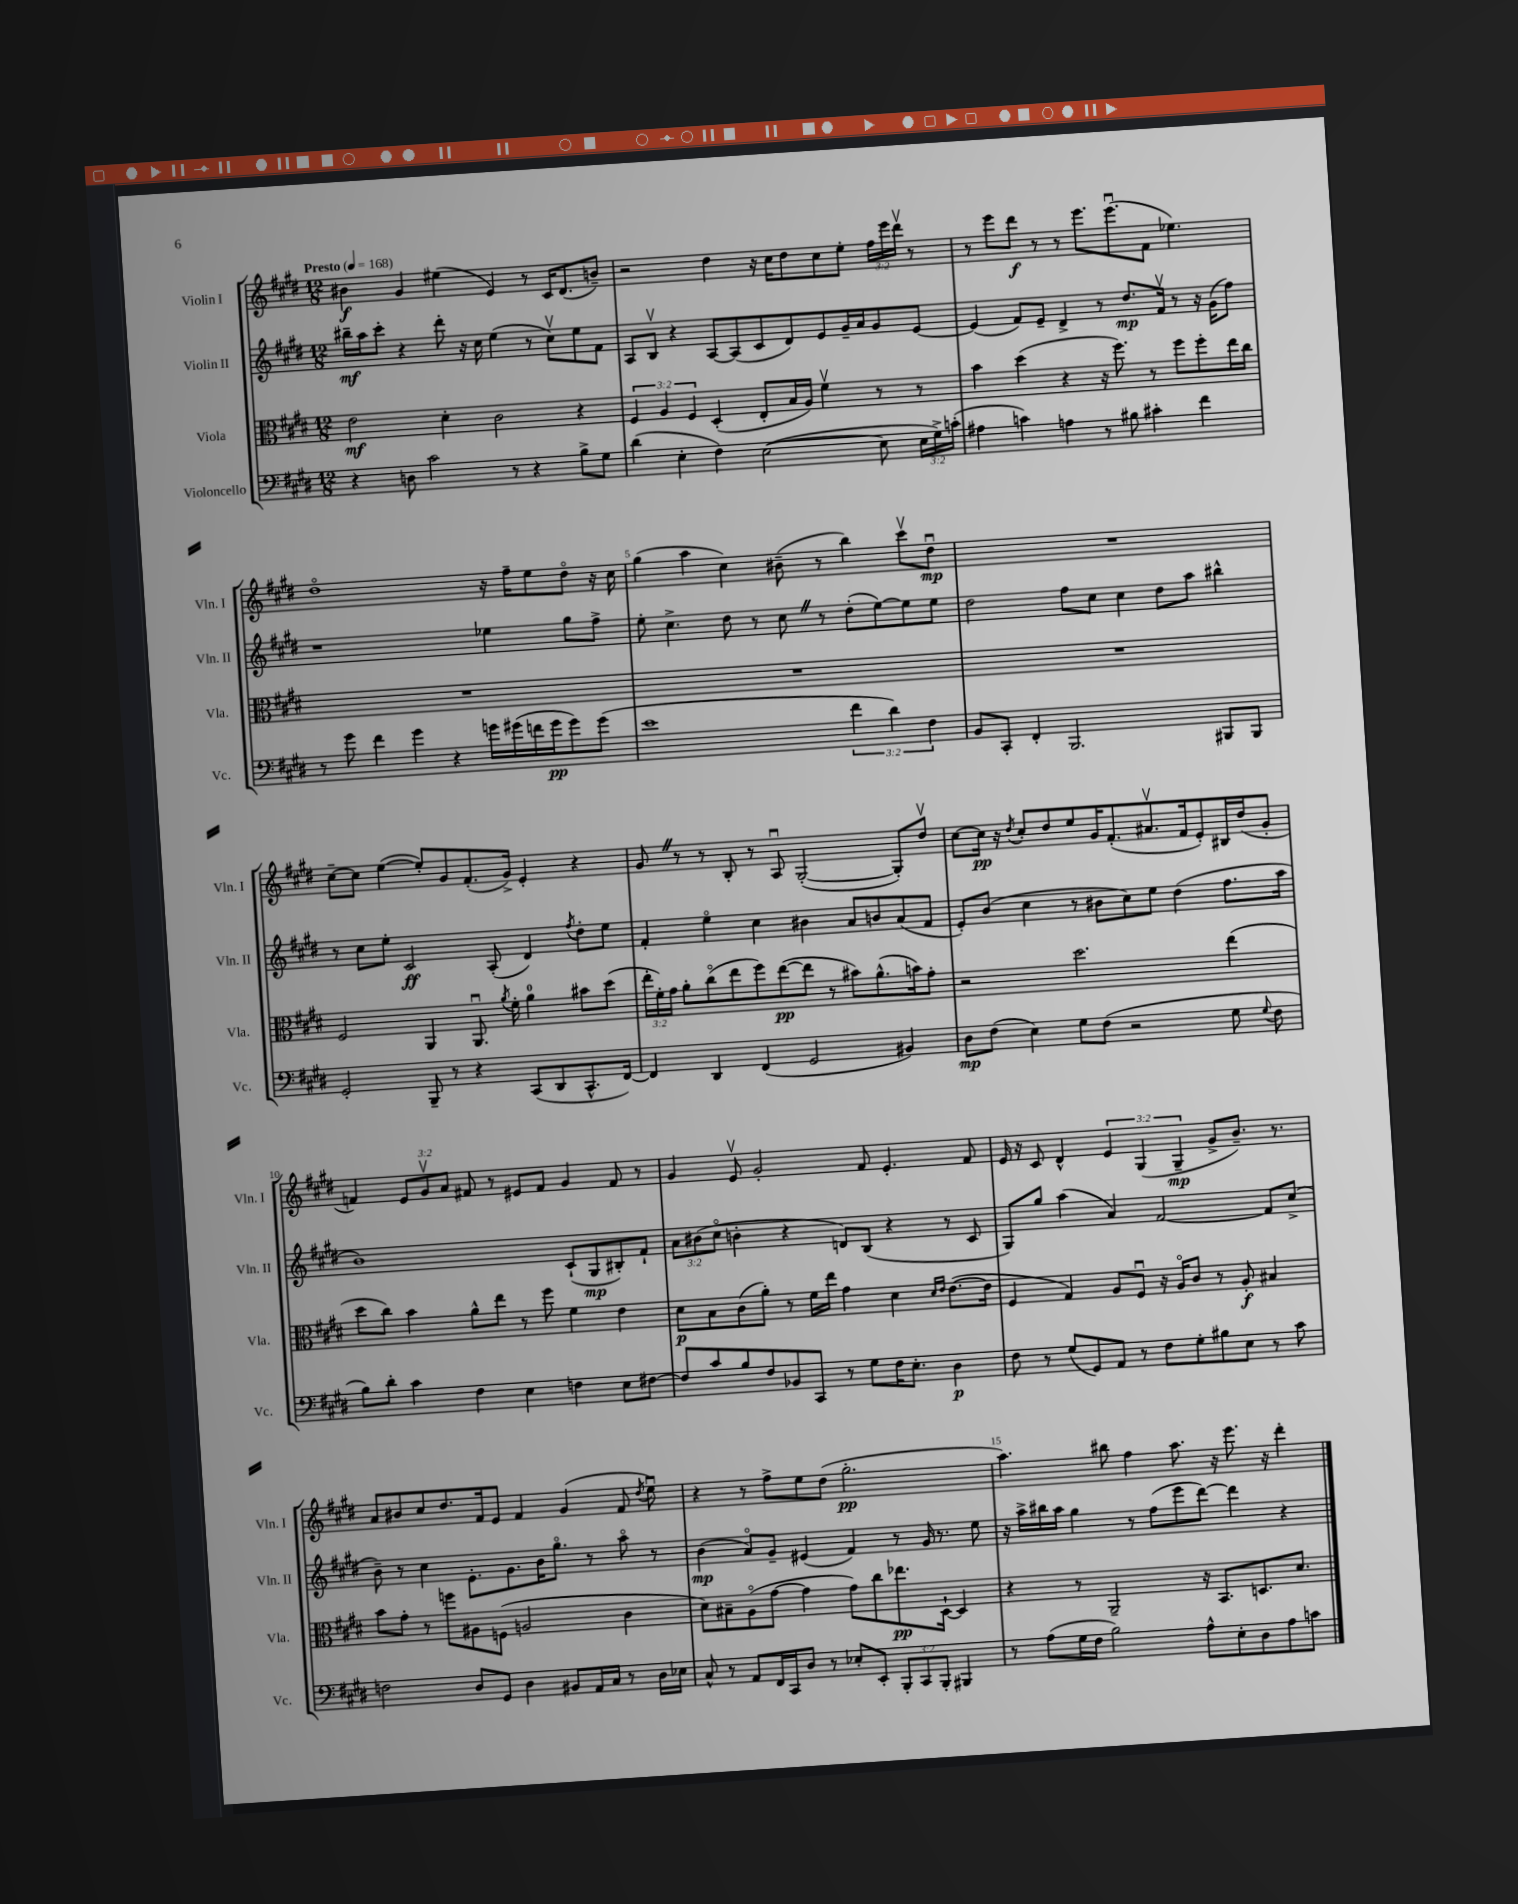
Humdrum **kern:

**kern	**dynam	**kern	**dynam	**kern	**dynam	**kern	**dynam
*part4	*part4	*part3	*part3	*part2	*part2	*part1	*part1
*staff4	*staff4	*staff3	*staff3	*staff2	*staff2	*staff1	*staff1
*I"Violoncello	*	*I"Viola	*	*I"Violin II	*	*I"Violin I	*
*I'Vc.	*	*I'Vla.	*	*I'Vln. II	*	*I'Vln. I	*
*clefF4	*	*clefC3	*	*clefG2	*	*clefG2	*
*k[f#c#g#d#]	*	*k[f#c#g#d#]	*	*k[f#c#g#d#]	*	*k[f#c#g#d#]	*
*M12/8	*	*M12/8	*	*M12/8	*	*M12/8	*
*MM168	*	*MM168	*	*MM168	*	*MM168	*
=1	=1	=1	=1	=1	=1	=1	=1
!	!	!	!	!	!	!LO:TX:a:B:t=Presto	!
4r	.	2e\	mf	16bb#X~\LL	mf	4b#X\	f
.	.	.	.	16aa\J	.	.	.
.	.	.	.	8ccc#'\J	.	.	.
8Dn\	.	.	.	4r	.	4g#/	.
2c#\	.	.	.	.	.	.	.
.	.	4d#'\	.	8ddd#'\	.	(4ee#X\	.
.	.	.	.	16r	.	.	.
.	.	.	.	16cc#\	.	.	.
.	.	2c#\	.	(4ee\	.	4e/)	.
8r	.	.	.	.	.	.	.
4r	.	.	.	8r	.	8r	.
.	.	.	.	8cc#v\L)	.	16c#/KL	.
.	.	.	.	.	.	(8.d#/	.
8B^\L	.	4r	.	8ee\	.	.	.
8G#\J	.	.	.	8f#\J	.	8bn~/J)	.
=2	=2	=2	=2	=2	=2	=2	=2
(4d#\	.	6F#/	.	8A/L	.	2r	.
.	.	.	.	8Bv/J	.	.	.
.	.	6A/	.	.	.	.	.
4E'\	.	.	.	4r	.	.	.
.	.	6F#/	.	.	.	.	.
4F#\)	.	(4D#'/	.	[8A/L	.	4dd#\	.
.	.	.	.	(8A/]	.	.	.
([2E\	.	8E'/L	.	8c#/	.	16r	.
.	.	.	.	.	.	16cc#\KL	.
.	.	16B/L	.	8d#/)	.	8dd#\	.
.	.	16A/JJ)	.	.	.	.	.
.	.	4f#v\	.	8e/	.	8cc#\	.
.	.	.	.	16g#~/L	.	8ee'\J	.
.	.	.	.	16a/J	.	.	.
8E\]	.	8r	.	8g#/	.	24ff#\LL	.
.	.	.	.	.	.	24eee\	.
.	.	.	.	.	.	24ddd#v\JJ	.
24E\LL	.	8r	.	[8e/J	.	8r	.
24G#^\)	.	.	.	.	.	.	.
(24cn'\JJ	.	.	.	.	.	.	.
=3	=3	=3	=3	=3	=3	=3	=3
4A#X\	.	4b\	.	(4e/]	.	8r	.
.	.	.	.	.	.	8eee\L	.
4cn\)	.	(4dd#\	.	8f#/L)	.	8ddd#\J	f
.	.	.	.	8e~/J	.	8r	.
4An\	.	4r	.	4d#^/	.	8r	.
.	.	.	.	.	.	8.eee\L	.
8r	.	16r	.	8r	.	.	.
.	.	8.ff#\)	.	.	.	(8.eeeu\	.
8B#X\	.	.	.	8.dd#/L	mp	.	.
4c#X'\	.	8r	.	.	.	8f#\J	.
.	.	.	.	16f#v/Jk	.	.	.
.	.	8ff#\L	.	8r	.	4.ee-X\)	.
4f#\	.	8ff#'\	.	16r	.	.	.
.	.	.	.	(16g#\KL	.	.	.
.	.	16ee\L	.	8ff#\J)	.	.	.
.	.	16cc#\JJ	.	.	.	.	.
!!LO:LB:g=z
=4	=4	=4	=4	=4	=4	=4	=4
8r	.	1.r	.	1r	.	1dd#	.
8g#\	.	.	.	.	.	.	.
4f#\	.	.	.	.	.	.	.
4g#\	.	.	.	.	.	.	.
4r	.	.	.	.	.	.	.
16gn\LL	.	.	.	4ee-X\	.	16r	.
(16g#X\	.	.	.	.	.	16ff#~\KL	.
16fn\	.	.	.	.	.	8ee\	.
16g#\J	pp	.	.	.	.	.	.
8g#\)	.	.	.	8gg#\L	.	8dd#\J	.
(8g#\J	.	.	.	8ff#^\J	.	16r	.
.	.	.	.	.	.	16cc#\	.
=5	=5	=5	=5	=5	=5	=5	=5
1e	.	1.r	.	8ee'\	.	(4gg#\	.
.	.	.	.	4.cc#^\	.	.	.
.	.	.	.	.	.	4aa\	.
.	.	.	.	8dd#\	.	4cc#\)	.
.	.	.	.	8r	.	.	.
.	.	.	.	8cc#Z\	.	(8b#X~\	.
.	.	.	.	8r	.	8r	.
6f#\	.	.	.	(8dd#'\L	.	4bb\)	.
.	.	.	.	[8ee\)	.	.	.
6d#\)	.	.	.	.	.	.	.
.	.	.	.	8ee\]	.	8ccc#v\L	.
6F#\	.	.	.	.	.	.	.
.	.	.	.	8ee\J	.	8dd#u\J	mp
=6	=6	=6	=6	=6	=6	=6	=6
8BB/L	.	1.r	.	2dd#\	.	1.r	.
8CC#'/J	.	.	.	.	.	.	.
4FF#'/	.	.	.	.	.	.	.
2.BBB/	.	.	.	8ff#\L	.	.	.
.	.	.	.	8cc#\J	.	.	.
.	.	.	.	4cc#\	.	.	.
.	.	.	.	8dd#\L	.	.	.
.	.	.	.	8aa\J	.	.	.
8BBB#X/L	.	.	.	4bb#X^^\	.	.	.
8BBB#/J	.	.	.	.	.	.	.
!!LO:LB:g=z
=7	=7	=7	=7	=7	=7	=7	=7
2GG#'/	.	2F#/	.	8r	.	[8cc#~\L	.
.	.	.	.	8cc#\L	.	8cc#\J]	.
.	.	.	.	8ee'\J	.	([4ee\	.
.	.	.	.	2c#/	ff	.	.
8BBB~/	.	4AA/	.	.	.	8ee'/L])	.
8r	.	.	.	.	.	8g#/	.
4r	.	8.AAu/	.	.	.	(8.f#'/	.
.	.	.	.	(8A'/	.	.	.
.	.	8qa/	.	.	.	.	.
.	.	16f#'\	.	.	.	16g#^/Jk)	.
(8CC#/L	.	4a\	.	4d#/)	.	4e'/	.
8DD#/	.	.	.	.	.	.	.
.	.	.	.	8qff#/	.	.	.
8.CC#^^/	.	8b#X\L	.	8dd#'\L	.	4r	.
.	.	(8dd#\J	.	8ee\J	.	.	.
[16FF#/Jk)	.	.	.	.	.	.	.
=8	=8	=8	=8	=8	=8	=8	=8
4FF#/]	.	24ee'\LL	.	4f#'/	.	8g#Z/	.
.	.	24f#'\)	.	.	.	.	.
.	.	24g#\JJ	.	.	.	.	.
.	.	8a'\L	.	.	.	8r	.
4DD#/	.	(8cc#\	.	4ee\	.	8r	.
.	.	8ee\	.	.	.	8B'/	.
(4FF#/	.	8ff#\)	.	4cc#\	.	8r	.
.	.	([8ee\	pp	.	.	8Au/	.
2GG#/	.	8ee\J]	.	4b#X\	.	([2G#'/	.
.	.	8r	.	.	.	.	.
.	.	8b#X\L)	.	8a/L	.	.	.
.	.	(8.a^^\	.	8bn/	.	.	.
4BB#X/)	.	.	.	(8a/	.	8G#'/L])	.
.	.	16bn\k)	.	.	.	.	.
.	.	8g#'\J	.	8f#/J	.	8dd#v/J	.
=9	=9	=9	=9	=9	=9	=9	=9
8D#\L	mp	2r	.	8e'/L)	.	[8cc#\L	.
(8F#\J	.	.	.	(8b/J	.	16cc#\Jk]	pp
.	.	.	.	.	.	16r	.
.	.	.	.	.	.	8qdd#/	.
4E\)	.	.	.	4cc#\	.	8cc#'/L	.
.	.	.	.	.	.	8dd#/	.
8G#\L	.	2.dd#\	.	8r	.	8ee/	.
(8F#\J	.	.	.	8b#X\L	.	16g#/K	.
.	.	.	.	.	.	(8.f#'/	.
2r	.	.	.	8cc#\)	.	.	.
.	.	.	.	8ee\J	.	8.a#Xv/	.
.	.	.	.	(4dd#\	.	.	.
.	.	.	.	.	.	16f#/k	.
.	.	.	.	.	.	8e'/)	.
8G#\	.	(4ee\	.	8.ff#\L	.	16B#X/L	.
.	.	.	.	.	.	(16dd#/J	.
8qqG#/	.	.	.	.	.	.	.
8F#\	.	.	.	.	.	8g#'/J	.
.	.	.	.	16aa\Jk	.	.	.
!!LO:LB:g=z
=10	=10	=10	=10	=10	=10	=10	=10
8B\L)	.	8dd#\L	.	1b)	.	4fn/)	.
8d#'\J	.	8cc#\J)	.	.	.	.	.
4c#\	.	4b\	.	.	.	12e/L	.
.	.	.	.	.	.	12g#v/	.
.	.	.	.	.	.	12a/J	.
4F#\	.	8a^^\L	.	.	.	8f#X/	.
.	.	8ee\J	.	.	.	8r	.
4E\	.	8r	.	.	.	8e#X/L	.
.	.	8ff#\	.	.	.	8f#/J	.
4Fn\	.	4f#\	.	(8c#`/L	.	4g#/	.
.	.	.	.	8G#/	mp	.	.
8E\L	.	4e\	.	8B#X'/)	.	8f#/	.
[8F#X\J	.	.	.	8f#`/J	.	8r	.
=11	=11	=11	=11	=11	=11	=11	=11
8F#/L]	.	8d#\L	p	12a\L	.	4g#/	.
.	.	.	.	(12b#X\	.	.	.
8c#/	.	8B\	.	.	.	.	.
.	.	.	.	12cc#\J	.	.	.
8B/	.	(8c#\	.	4bn'\	.	8ev/	.
8F#/	.	8a'\J)	.	.	.	2g#'/	.
8BB-X/	.	8r	.	4r	.	.	.
8CC#/J	.	16f#\LL	.	.	.	.	.
.	.	16ee\JJ	.	.	.	.	.
8r	.	4g#\	.	8dn/L)	.	.	.
8G#\L	.	.	.	(8B/J	.	8f#/	.
16F#\K	.	4d#\	.	4r	.	4.e'/	.
8.E'\J	.	.	.	.	.	.	.
.	.	16qqd#/LL	.	.	.	.	.
.	.	16qqe/JJ	.	.	.	.	.
4D#\	p	([8.e\L	.	8r	.	.	.
.	.	.	.	8c#/	.	8f#/	.
.	.	16e\Jk]	.	.	.	.	.
=12	=12	=12	=12	=12	=12	=12	=12
8F#\	.	4F#/	.	8G#/L)	.	16e/	.
.	.	.	.	.	.	16r	.
8r	.	.	.	8gg#/J	.	8c#/	.
(8G#/L	.	4G#/)	.	(4aa\	.	4d#^^/	.
8GG#/)	.	.	.	.	.	.	.
8AA/J	.	8A/L	.	4a/)	.	6e/	.
8r	.	8F#u/J	.	.	.	.	.
.	.	.	.	.	.	(6G#/	.
8F#\L	.	16r	.	[2f#/	.	.	.
.	.	16A/KL	.	.	.	.	.
.	.	.	.	.	.	6G#~/	mp
8G#'\	.	8c#/J	.	.	.	.	.
8B#X\	.	8r	.	.	.	8g#^/L	.
8E\J	.	8A'/	f	.	.	8.b~/J)	.
8r	.	4B#X/	.	8f#/L]	.	.	.
.	.	.	.	.	.	8.r	.
8c#\	.	.	.	(8cc#^/J	.	.	.
!!LO:LB:g=z
=13	=13	=13	=13	=13	=13	=13	=13
2Fn\	.	8b\L	.	8b~\)	.	8a/L	.
.	.	8g#'\J	.	8r	.	8b#X/	.
.	.	8r	.	4cc#\	.	8cc#/	.
.	.	8ffn\L	.	.	.	8.dd#/	.
8D#/L	.	8A#X\	.	8.e'\L	.	.	.
.	.	.	.	.	.	16f#/k	.
8GG#/J	.	(8Fn\J	.	.	.	8e/J	.
.	.	.	.	8.g#\	.	.	.
4D#\	.	2An/	.	.	.	4f#/	.
.	.	.	.	16b\K	.	.	.
.	.	.	.	8.gg#\J	.	.	.
8BB#X/L	.	.	.	.	.	(4g#/	.
16AA/L	.	.	.	8r	.	.	.
16C#/JJ	.	.	.	.	.	.	.
8r	.	4c#\	.	8aa\	.	8f#/	.
.	.	.	.	.	.	8qdd#/	.
16D#\LL	.	.	.	8r	.	8eeu\)	.
16E-X\JJ	.	.	.	.	.	.	.
=14	=14	=14	=14	=14	=14	=14	=14
8C#^^/	.	8d#\L)	.	(4b\	mp	4r	.
8r	.	8B#X~\	.	.	.	.	.
8AA/L	.	(8A\	.	8a/L)	.	8r	.
16FF#/L	.	[8g#\J	.	8g#~/J	.	8ff#^\L	.
16CC#/J	.	.	.	.	.	.	.
8D#/J	.	4g#\]	.	(4e#X/	.	8ee\	.
8r	.	.	.	.	.	(8dd#\J	.
8E-X'/L	.	8g#\L)	.	4f#/)	.	2.gg#'\	pp
8EE'/J	.	8cc#\	.	.	.	.	.
12BBB'/L	.	8.ee-X\	pp	8r	.	.	.
12CC#/	.	.	.	.	.	.	.
.	.	.	.	16g#/	.	.	.
12BBB'/J	.	.	.	.	.	.	.
.	.	[16D#`\Jk	.	8.r	.	.	.
4BBB#X/	.	4D#/]	.	.	.	.	.
.	.	.	.	8ee\	.	.	.
=15	=15	=15	=15	=15	=15	=15	=15
8r	.	4r	.	16r	.	4.aa\)	.
.	.	.	.	16aa^\LL	.	.	.
(8A\L	.	.	.	16bb#X\	.	.	.
.	.	.	.	16aa\JJ	.	.	.
16G#\L	.	8r	.	4gg#\	.	.	.
16F#\JJ	.	.	.	.	.	.	.
2B\)	.	2AA~/	.	.	.	8bb#X\	.
.	.	.	.	8r	.	4ff#\	.
.	.	.	.	(8ff#\L	.	.	.
.	.	.	.	8eee\	.	8.aa\	.
8A^^\L	.	16r	.	[8ddd#\J)	.	.	.
.	.	8.BB/L	.	.	.	16r	.
8E'\	.	.	.	4ddd#\]	.	8.eee\	.
8D#\	.	8.Dn/	.	.	.	.	.
.	.	.	.	.	.	16r	.
8A\	.	.	.	4r	.	4ddd#'\	.
.	.	8.d#/J	.	.	.	.	.
8cn\J	.	.	.	.	.	.	.
==	==	==	==	==	==	==	==
*-	*-	*-	*-	*-	*-	*-	*-
